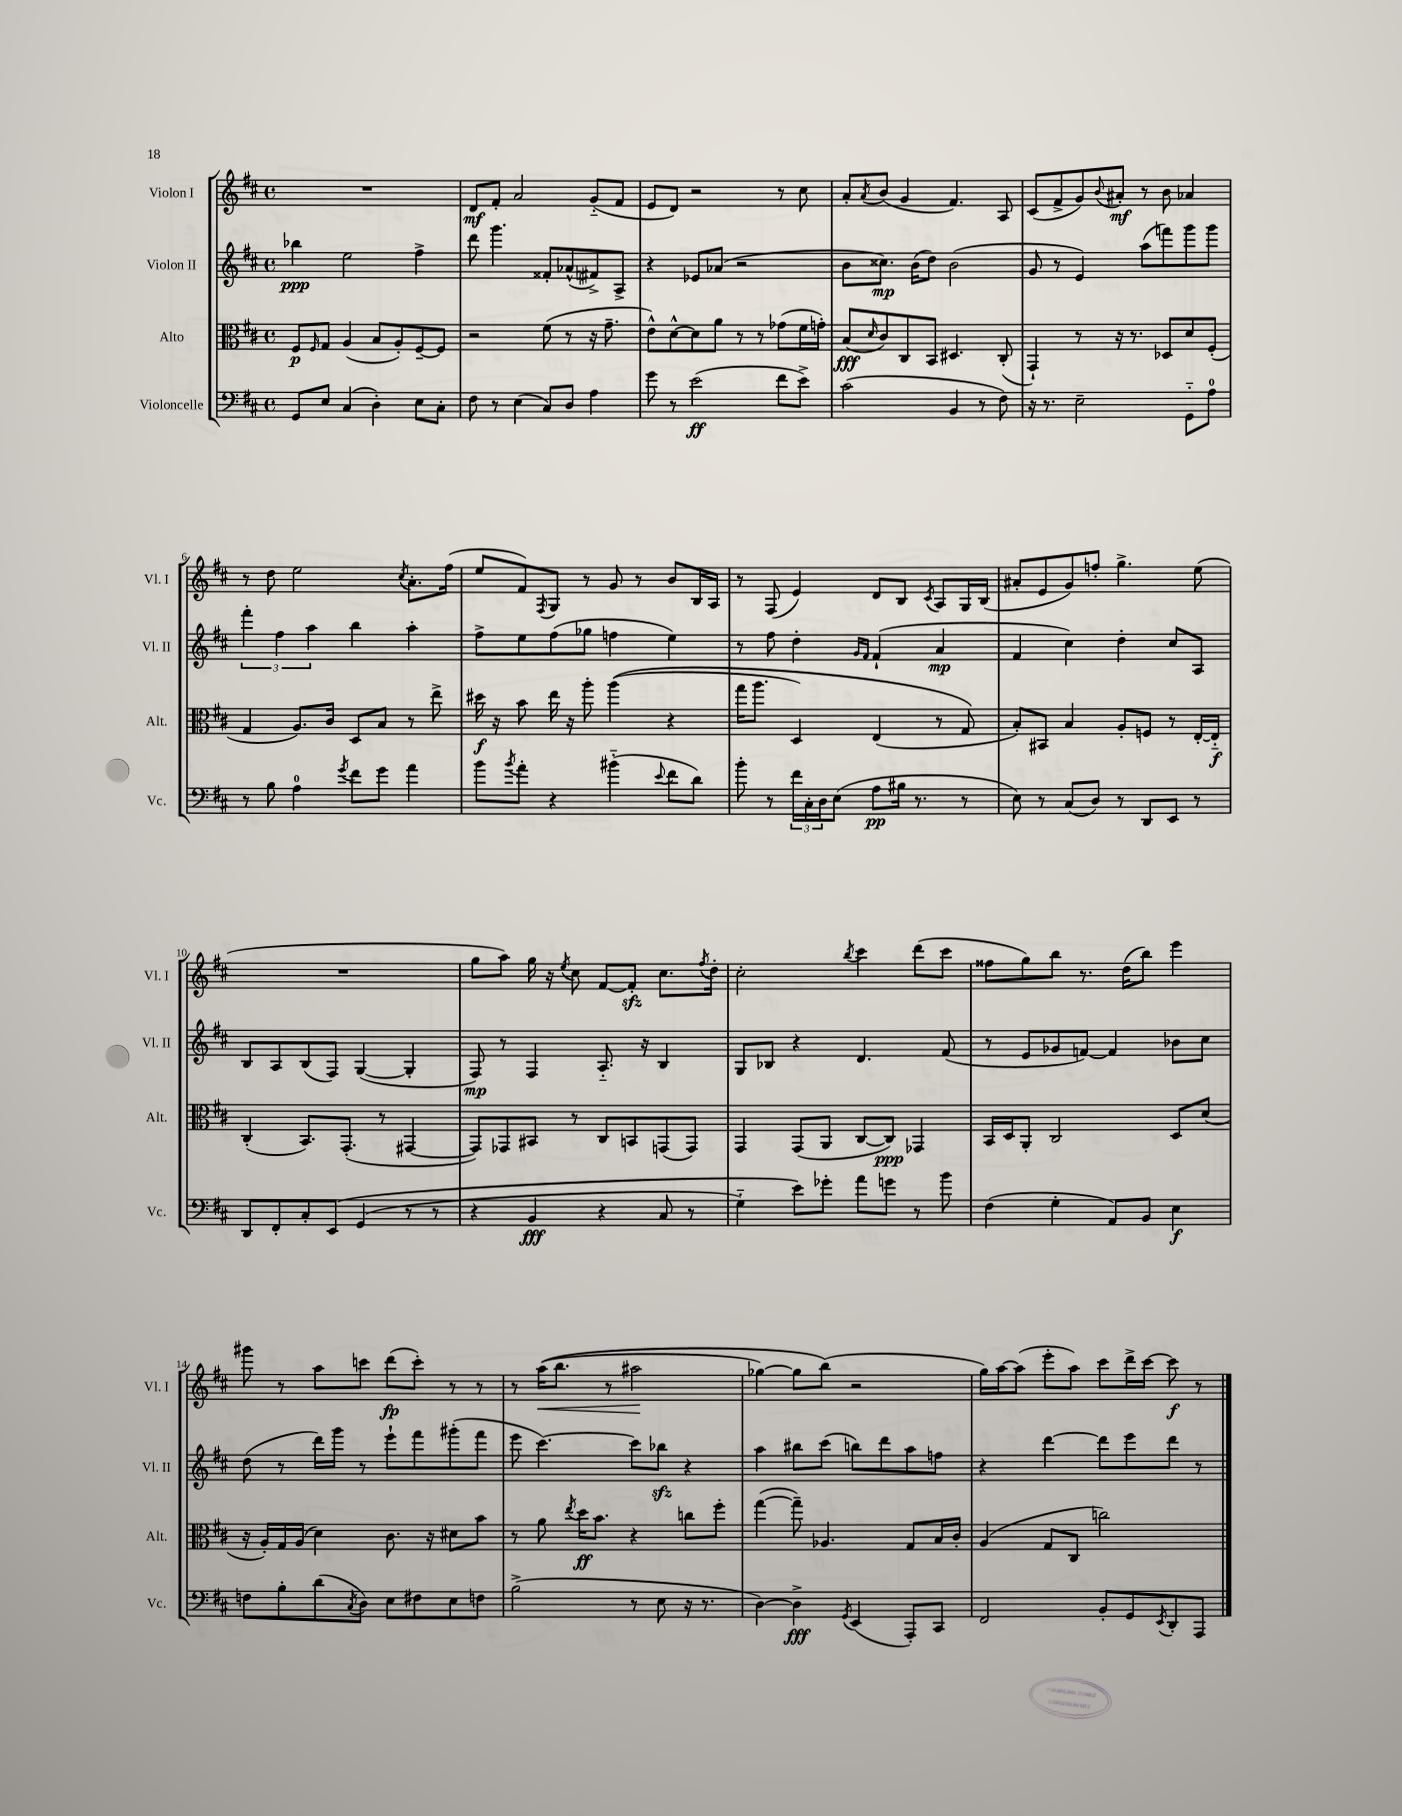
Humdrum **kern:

**kern	**dynam	**kern	**dynam	**kern	**dynam	**kern	**dynam
*part4	*part4	*part3	*part3	*part2	*part2	*part1	*part1
*staff4	*staff4	*staff3	*staff3	*staff2	*staff2	*staff1	*staff1
*I"Violoncelle	*	*I"Alto	*	*I"Violon II	*	*I"Violon I	*
*I'Vc.	*	*I'Alt.	*	*I'Vl. II	*	*I'Vl. I	*
*clefF4	*	*clefC3	*	*clefG2	*	*clefG2	*
*k[f#c#]	*	*k[f#c#]	*	*k[f#c#]	*	*k[f#c#]	*
*M4/4	*	*M4/4	*	*M4/4	*	*M4/4	*
*met(c)	*	*met(c)	*	*met(c)	*	*met(c)	*
=1	=1	=1	=1	=1	=1	=1	=1
8GG/L	.	8F#/L	p	4bb-X\	ppp	1r	.
.	.	16qqF#/	.	.	.	.	.
8E/J	.	8G/J	.	.	.	.	.
(4C#/	.	(4A/	.	2ee\	.	.	.
4D'\)	.	8B/L	.	.	.	.	.
.	.	8A'/)	.	.	.	.	.
8E\L	.	[8F#~/	.	4ff#^\	.	.	.
8C#'\J	.	8F#/J]	.	.	.	.	.
=2	=2	=2	=2	=2	=2	=2	=2
8F#\	.	2r	.	8ddd\	.	8d/L	mf
8r	.	.	.	4.ggg\	.	8f#'/J	.
(4E\	.	.	.	.	.	2a/	.
8C#/L)	.	(8f#\	.	8f##X'/L	.	.	.
8D/J	.	8r	.	(8a-X^^/	.	.	.
4A\	.	16r	.	8f#X^/)	.	(8g/L	.
.	.	8.g~\	.	.	.	.	.
.	.	.	.	8A^/J	.	8f#/J	.
=3	=3	=3	=3	=3	=3	=3	=3
8g\	.	8e^^\L)	.	4r	.	8e/L	.
8r	.	[8d^^\	.	.	.	8d/J)	.
(2e\	ff	8d\]	.	8e-X/L	.	2r	.
.	.	8a\J	.	(8a-X/J	.	.	.
.	.	8r	.	2r	.	.	.
.	.	8r	.	.	.	.	.
8f#\L	.	(8g-X\L	.	.	.	8r	.
8e^\J)	.	16f#\L	.	.	.	8cc#\	.
.	.	16gn'\JJ)	.	.	.	.	.
=4	=4	=4	=4	=4	=4	=4	=4
(2c#\	.	(8B/L	fff	8b\L	.	8a'/L	.
.	.	16qqd/	.	.	.	8qa/	.
.	.	8c#/)	.	8.cc##X\J)	mp	(8b/J	.
.	.	8C#/	.	.	.	4g/	.
.	.	.	.	(16b\KL	.	.	.
.	.	8BB/J	.	8dd\J)	.	.	.
4BB/	.	4.D#X/	.	(2b\	.	4.f#/)	.
8r	.	.	.	.	.	.	.
8F#\)	.	(8C#'/	.	.	.	8A/	.
=5	=5	=5	=5	=5	=5	=5	=5
16r	.	4GG`/)	.	8g/	.	(8c#/L	.
8.r	.	.	.	.	.	.	.
.	.	.	.	8r	.	8f#^/	.
2E~\	.	8r	.	4e/)	.	8g/)	.
.	.	.	.	.	.	8qqb/	.
.	.	16r	.	.	.	8a#X'/J	mf
.	.	8.r	.	.	.	.	.
.	.	.	.	(8aa\L	.	8r	.
.	.	8D-X/L	.	8fffn\)	.	8b\	.
8GG\L	.	8d/	.	8ggg\	.	4a-X/	.
8A\J	.	(8F#'/J	.	8ggg\J	.	.	.
!!LO:LB:g=z
=6	=6	=6	=6	=6	=6	=6	=6
8r	.	4G/	.	6fff#'\	.	8r	.
8B\	.	.	.	.	.	8dd\	.
.	.	.	.	6ff#\	.	.	.
4A\	.	8.A/L)	.	.	.	2ee\	.
.	.	.	.	6aa\	.	.	.
.	.	16c#/Jk	.	.	.	.	.
8qg/	.	.	.	.	.	.	.
8f#\L	.	8D/L	.	4bb\	.	.	.
8g\J	.	8B/J	.	.	.	.	.
.	.	.	.	.	.	8qcc#/	.
4a\	.	8r	.	4aa'\	.	8.a'\L	.
.	.	8ee^\	.	.	.	.	.
.	.	.	.	.	.	(16ff#\Jk	.
=7	=7	=7	=7	=7	=7	=7	=7
8b\L	.	16dd#X\	f	8ff#^\L	.	8ee/L	.
.	.	16r	.	.	.	.	.
8qb/	.	.	.	.	.	.	.
8a'\J	.	8b\	.	8ee\	.	8f#/)	.
.	.	.	.	.	.	8qF#/	.
4r	.	16ee\	.	(8ff#\	.	8G/J	.
.	.	16r	.	.	.	.	.
.	.	8aa'\	.	8gg-X\J	.	8r	.
(4b#X\	.	((4aa\	.	4ffn\	.	8g/	.
.	.	.	.	.	.	8r	.
8qqe/	.	.	.	.	.	.	.
8f#\L	.	4r	.	4ee\)	.	8b/L	.
8d\J)	.	.	.	.	.	16B/L	.
.	.	.	.	.	.	16A/JJ	.
=8	=8	=8	=8	=8	=8	=8	=8
8b'\	.	16gg\KL	.	8r	.	8r	.
.	.	8.aa\J	.	.	.	.	.
8r	.	.	.	8ff#\	.	(8F#/	.
24f#\LL	.	4D/)	.	4dd'\	.	4e/)	.
24C#'\	.	.	.	.	.	.	.
24D\J	.	.	.	.	.	.	.
(8E\J	.	.	.	.	.	.	.
.	.	.	.	16qqg/LL	.	.	.
.	.	.	.	16qqf#/JJ	.	.	.
8A\L	pp	(4E/	.	(4f#`/	.	8d/L	.
16B#X\Jk	.	.	.	.	.	8B/J	.
8.r	.	.	.	.	.	.	.
.	.	.	.	.	.	8qc#/	.
.	.	8r	.	4a/	mp	8A/L	.
8r	.	8G/)	.	.	.	16G/L	.
.	.	.	.	.	.	(16B/JJ	.
=9	=9	=9	=9	=9	=9	=9	=9
8E\)	.	8B'/L)	.	4f#/	.	8a#X'/L	.
8r	.	8BB#X/J	.	.	.	8e/	.
(8C#/L	.	4B/	.	4cc#\)	.	8g/)	.
8D/J)	.	.	.	.	.	8ffn'/J	.
8r	.	8A'/L	.	4dd'\	.	4.gg^\	.
8DD/L	.	8Fn/J	.	.	.	.	.
8EE/J	.	8r	.	8cc#/L	.	.	.
8r	.	[16E'/LL	.	8A/J	.	(8ee\	.
.	.	16E/JJ]	f	.	.	.	.
!!LO:LB:g=z
=10	=10	=10	=10	=10	=10	=10	=10
8DD/L	.	(4C#'/	.	8B/L	.	1r	.
8FF#'/	.	.	.	8A/	.	.	.
8C#'/	.	8.BB/L)	.	(8B/	.	.	.
(8EE/J	.	.	.	8F#/J)	.	.	.
.	.	(8.GG'/J	.	.	.	.	.
(4GG/	.	.	.	([4G/	.	.	.
.	.	8r	.	.	.	.	.
8r	.	[4GG#X/	.	4G'/]	.	.	.
8r	.	.	.	.	.	.	.
=11	=11	=11	=11	=11	=11	=11	=11
4r	.	8GG#/L])	.	8F#/)	mp	8gg\L	.
.	.	8GG-X/	.	8r	.	8aa\J)	.
4BB/	fff	8BB#X/J	.	4F#/	.	16gg\	.
.	.	.	.	.	.	16r	.
.	.	.	.	.	.	8qee/	.
.	.	8r	.	.	.	8cc#\	.
4r	.	8C#/L	.	8.A/	.	[8f#/L	.
.	.	8BBn/	.	.	.	8f#zz'/J]	.
.	.	.	.	16r	.	.	.
8C#/	.	(8GGn/	.	4B/	.	8.cc#\L	.
8r	.	8GG/J)	.	.	.	.	.
.	.	.	.	.	.	8qff#/	.
.	.	.	.	.	.	16dd'\Jk	.
=12	=12	=12	=12	=12	=12	=12	=12
4G\)	.	4GG/	.	8G/L	.	2cc#'\	.
.	.	.	.	8B-X/J	.	.	.
8e\L)	.	(8GG/L	.	4r	.	.	.
8g-X'\J	.	8AA/J	.	.	.	.	.
.	.	.	.	.	.	8qbb/	.
8a\L	.	[8C#/L	.	4.d/	.	4ccc#\	.
8gn\J	.	8C#/J])	ppp	.	.	.	.
8r	.	4GG-X/	.	.	.	(8ddd\L	.
8b\	.	.	.	(8f#/	.	8ccc#\J	.
=13	=13	=13	=13	=13	=13	=13	=13
(4F#\	.	16BB/LL	.	8r	.	8ff##X\L	.
.	.	16D/J	.	.	.	.	.
.	.	8AA'/J	.	8e/L	.	8gg\)	.
4G'\	.	2C#/	.	8g-X/	.	8bb\J	.
.	.	.	.	[8fn/J)	.	8.r	.
8AA/L)	.	.	.	4f/]	.	.	.
.	.	.	.	.	.	(16dd\KL	.
8BB/J	.	.	.	.	.	8bb\J)	.
4E\	f	8D/L	.	8b-X\L	.	4eee\	.
.	.	(8d/J	.	8cc#\J	.	.	.
!!LO:LB:g=z
=14	=14	=14	=14	=14	=14	=14	=14
8Fn\L	.	16r	.	(8dd\	.	8ggg#X\	.
.	.	16A'/LL)	.	.	.	.	.
8B'\	.	16G/	.	8r	.	8r	.
.	.	(16A/JJ	.	.	.	.	.
(8d\	.	4d\)	.	16ddd\LL)	.	8aa\L	.
.	.	.	.	16ggg\JJ	.	.	.
8qC#/	.	.	.	.	.	.	.
8D\J)	.	.	.	8r	.	8cccn\J	.
8E\L	.	8.c#\	.	8eee`\L	.	(8ddd\L	fp
8F#X\	.	.	.	8fff#\	.	8ccc'\J)	.
.	.	16r	.	.	.	.	.
8E\	.	8d#X\L	.	(8ggg#X'\	.	8r	.
8Fn\J	.	8b\J	.	8fff#\J	.	8r	.
=15	=15	=15	=15	=15	=15	=15	=15
(2B^\	.	8r	.	8eee\	.	8r	.
!	!	!	!	!	!	!	!LO:HP:b
.	.	8a\	.	[4.ccc#\)	.	((16aa\KL	<
.	.	.	.	.	.	8.bb\J	.
.	.	8qee/	.	.	.	.	.
.	.	16dd\KL	ff	.	.	.	.
.	.	8.b\J	.	.	.	.	.
.	.	.	.	.	.	8r	.
8r	.	4r	.	8ccc#\L]	.	2aa#X\	.
8E\	.	.	.	8bb-Xzz\J	.	.	.
16r	.	8ccn\L	.	4r	.	.	.
8.r	.	.	.	.	.	.	.
.	.	8ff#'\J	.	.	.	.	.
.	.	.	.	.	.	.	[
=16	=16	=16	=16	=16	=16	=16	=16
[4D\)	.	([4gg\	.	4aa\	.	[4gg-X\)	.
4D^\]	fff	8gg~\])	.	8bb#X\L	.	8gg-\L]	.
.	.	4.A-X/	.	(8ccc#\J	.	(8bb\J)	.
8qGG/	.	.	.	.	.	.	.
(4EE/	.	.	.	8bbn\L)	.	2r	.
.	.	.	.	8ddd\	.	.	.
8AAA'/L)	.	8G/L	.	8aa\	.	.	.
8CC#/J	.	16B/L	.	8ffn\J	.	.	.
.	.	16c#'/JJ	.	.	.	.	.
=17	=17	=17	=17	=17	=17	=17	=17
2FF#/	.	(4A/	.	4r	.	16gg\LL)	.
.	.	.	.	.	.	[16aa\J	.
.	.	.	.	.	.	(8aa\J]	.
.	.	8G/L	.	[4ddd\	.	8eee'\L	.
.	.	8C#/J	.	.	.	8aa\J)	.
8BB'/L	.	2ccn\)	.	8ddd\L]	.	8ccc#\L	.
8GG/	.	.	.	8eee\	.	16ddd^\L	.
.	.	.	.	.	.	[16ccc#\JJ	.
8qEE/	.	.	.	.	.	.	.
8DD'/	.	.	.	8ddd\J	.	8ccc#\]	f
8AAA/J	.	.	.	8r	.	8r	.
==	==	==	==	==	==	==	==
*-	*-	*-	*-	*-	*-	*-	*-
